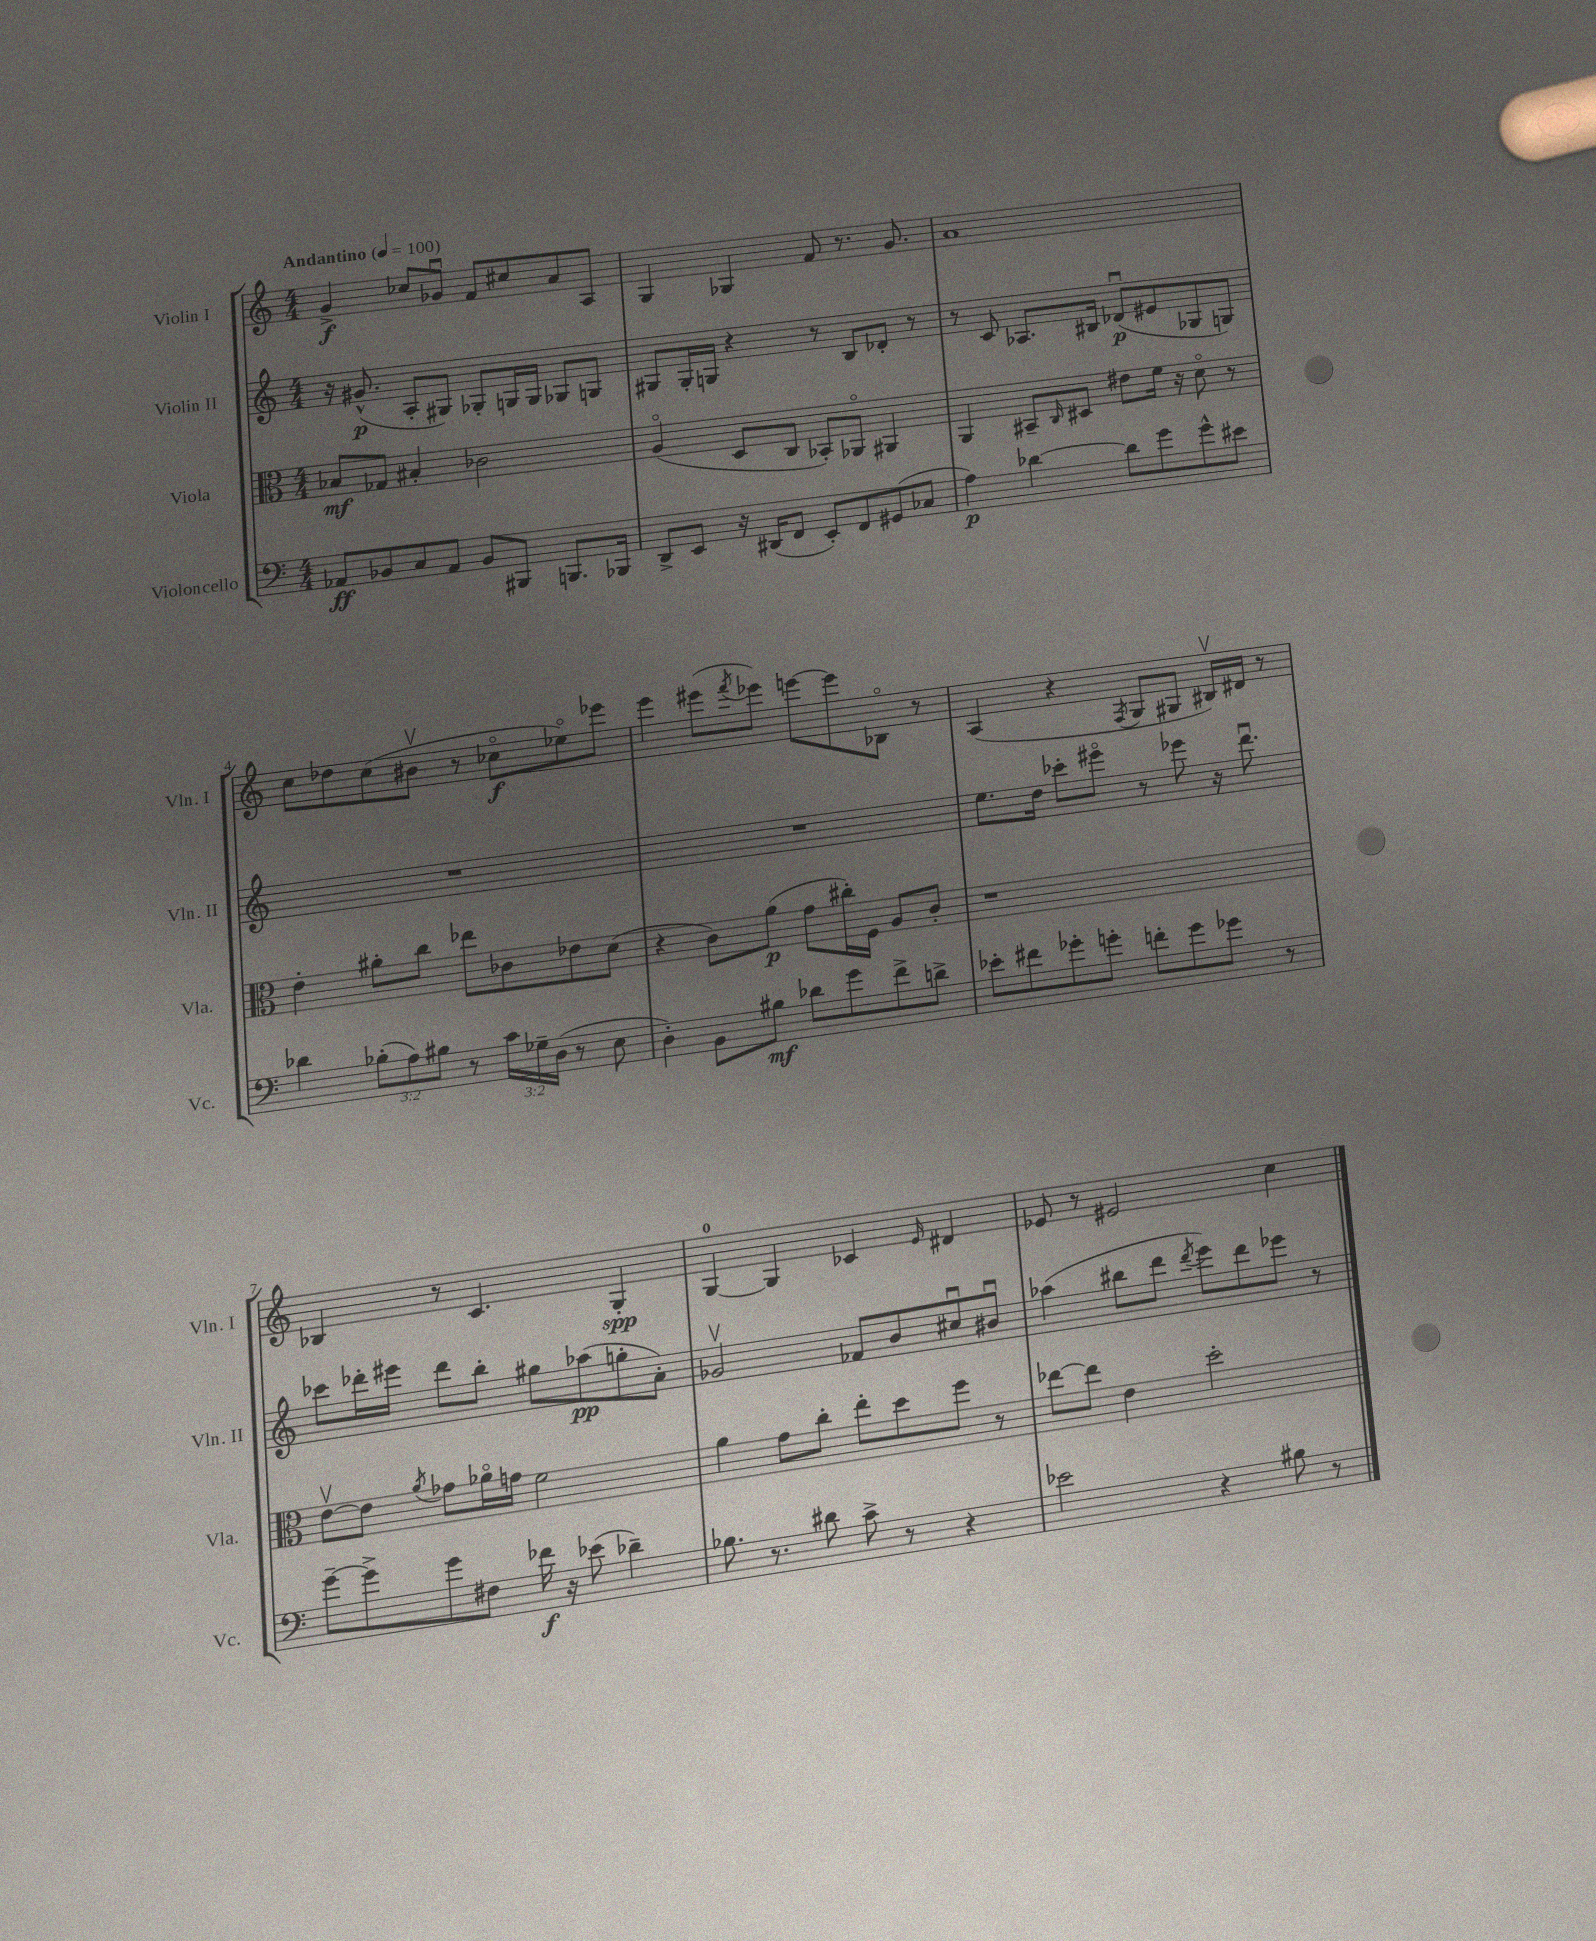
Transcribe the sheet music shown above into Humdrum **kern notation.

**kern	**kern	**kern	**kern
*staff4	*staff3	*staff2	*staff1
*clefF4	*clefC3	*clefG2	*clefG2
*k[]	*k[]	*k[]	*k[]
*M4/4	*M4/4	*M4/4	*M4/4
*MM100	*MM100	*MM100	*MM100
8AA-	8B-	16r	4g^
.	.	(8.g#^^	.
8BB-	8G-	.	.
8C	4B#'	8A'	8cc-
8AA-	.	8G#)	8g-u
8BB-	2c-	8G-'	8f
8BBB#	.	16G	8cc#
.	.	16G	.
8.BBB	.	8G-	8a
.	.	8G	8A
16BBB-	.	.	.
=	=	=	=
8DD^	(4Ao	8G#	4G
8EE	.	16G#'	.
.	.	16G	.
16r	8D	4r	4G-
(16DD#	.	.	.
8FF	8C	.	.
8EE')	8BB-')	8r	8f
8FF	8AA-o	8B	8.r
(8GG#	4AA#	8d-'	.
.	.	.	8.g
8C-	.	8r	.
=	=	=	=
4A)	4AA	8r	1a
.	.	8c	.
[4d-	8BB#~	8.A-	.
.	16qqC	.	.
.	8D#	.	.
.	.	16B#	.
8d-]	8e#	(8d-u	.
8g	16f	8e#	.
.	16r	.	.
8g^^	8do	8G-	.
8e#	8r	8G)	.
=	=	=	=
4d-	4e'	1r	8cc
.	.	.	8dd-
(12B-'	8a#'	.	(8cc
12A)	.	.	.
.	8cc	.	8b#v
12B#	.	.	.
8r	8ee-	.	8r
24c	8c-	.	8cc-o
24G-~	.	.	.
(24D	.	.	.
8r	8e-	.	8ee-o)
8E	(8d	.	8eee-
=	=	=	=
4D')	4r	1r	4eee
8BB	8c)	.	(8eee#
.	.	.	8qfff
8B#	(8a	.	8eee-)
8d-	8g	.	[8eee
8g	16cc#')	.	8eee]
.	16F	.	.
8f^	8A	.	8B-o
8d^	8c'	.	8r
=	=	=	=
8e-'	1r	8.ee	(4A
8f#	.	.	.
.	.	16dd	.
8g-'	.	8ccc-'	4r
8g'	.	8eee#o	.
.	.	.	8qF
8f'	.	8r	8G
8g	.	8eee-	8G#
8g-	.	16r	16B#v)
.	.	8.dddu	16d#
8r	.	.	8r
=	=	=	=
[8g~	[8ev	8ccc-	4B-
8g^]	8e]	16ddd-'	.
.	.	16eee#	.
.	8qa	.	.
8g	8g-	8ddd-	8r
8F#	16a-o	8bb'	4.c
.	16g	.	.
16f-	2f	8gg#	.
16r	.	.	.
(8e-	.	(8aa-	.
4d-~)	.	8gg'	4G'
.	.	8a')	.
=	=	=	=
8.B-	4a	2g-v	[4G
8.r	.	.	.
.	8g	.	4G]
8d#	8cc'	.	.
8c^	8ee'	8f-	4c-
8r	8dd	8b	.
.	.	.	16qqe
4r	8ff	8cc#u	4d#
.	8r	8b#u	.
=	=	=	=
2e-	[8ee-	(4aa-	8e-
.	8ee-]	.	8r
.	4e	8bb#	2e#
.	.	8ddd	.
.	.	8qddd	.
4r	2dd'	8eee)	.
.	.	8ddd	.
8B#	.	8eee-	4cc
8r	.	8r	.
==	==	==	==
*-	*-	*-	*-
